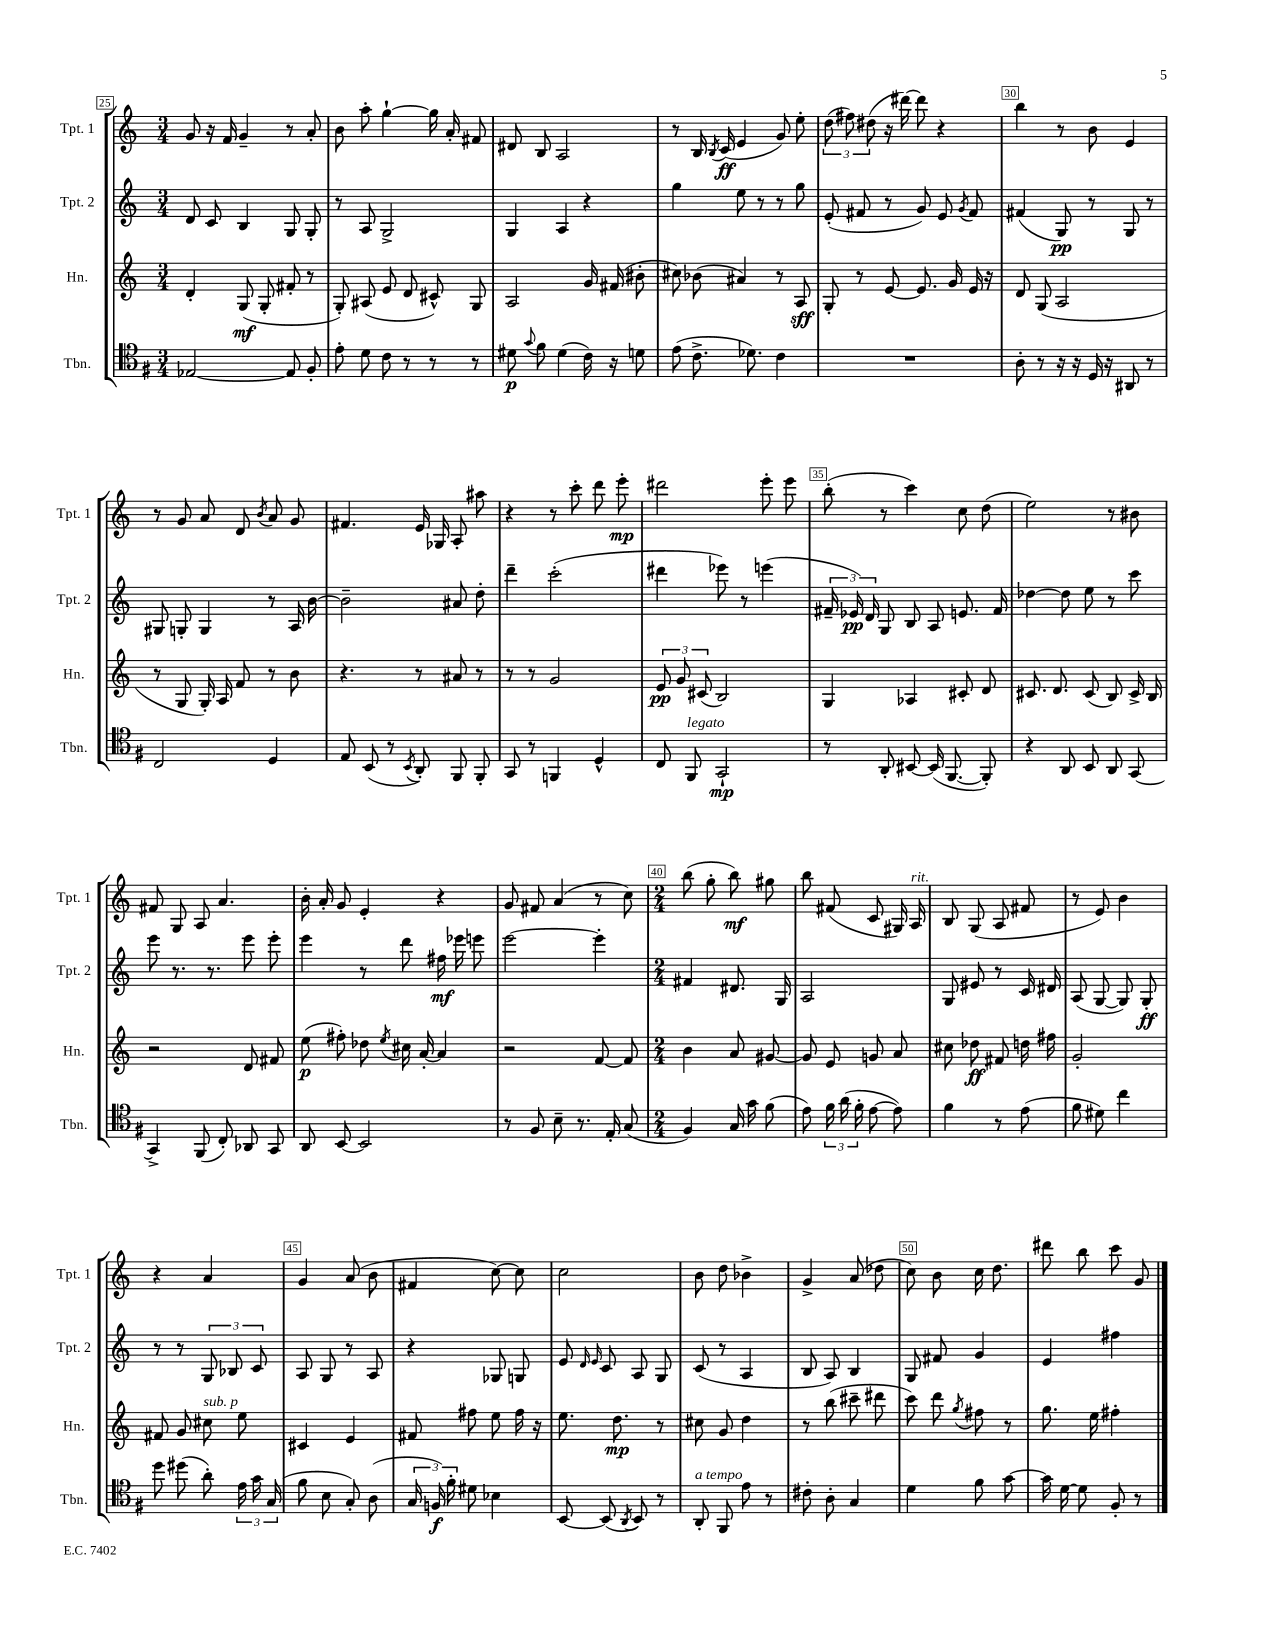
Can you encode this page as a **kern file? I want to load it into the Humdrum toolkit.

**kern	**kern	**kern	**kern
*staff4	*staff3	*staff2	*staff1
*clefC4	*clefG2	*clefG2	*clefG2
*k[f#]	*k[]	*k[]	*k[]
*M3/4	*M3/4	*M3/4	*M3/4
[2E-	4d'	8d	8g
.	.	8c	16r
.	.	.	16f
.	(8G	4B	4g~
.	8G'	.	.
8E-]	8f#'	8G	8r
8F#'	8r	8G'	8a'
=	=	=	=
8e'	8G')	8r	8b
8d	(8A#	8A	8aa'
8c	8e	2G^	[4gg`
8r	8d	.	.
8r	8c#^^)	.	16gg]
.	.	.	16a'
8r	8G	.	8f#
=	=	=	=
8d#	2A	4G	8d#
8qqg	.	.	.
8f#	.	.	8B
(4d#	.	4A	2A
16c)	16g	4r	.
16r	(16f#	.	.
8d	8b#'	.	.
=	=	=	=
(8e	8cc#)	4gg	8r
8.c^	(8b-	.	16B
.	.	.	8qB
.	.	.	(16c
.	4a#)	8ee	4e
8.d-)	.	.	.
.	.	8r	.
4c	8r	8r	8g)
.	8A	8gg	8ee'
=	=	=	=
2.r	8G'	(8e'	(12dd
.	.	.	12ff#)
.	8r	8f#	.
.	.	.	(12dd#
.	[8e	8r	16r
.	.	.	[16ddd#)
.	8.e]	8g)	8ddd#]
.	.	8e	4r
.	16g	.	.
.	.	8qg	.
.	16e	8f#	.
.	16r	.	.
=	=	=	=
8A'	8d	(4f#	4bb
8r	(8G	.	.
16r	2A	8G)	8r
16r	.	.	.
16D	.	8r	8b
16r	.	.	.
8AA#	.	8G	4e
8r	.	8r	.
=	=	=	=
2C	8r	8G#	8r
.	8G	8G'	8g
.	16G')	4G	8a
.	16A	.	.
.	8f	.	8d
.	.	.	8qb
4D	8r	8r	8a
.	8b	16A	8g
.	.	[16b	.
=	=	=	=
8E	4.r	2b~]	4.f#
(8BB	.	.	.
8r	.	.	.
8qBB	.	.	.
8AA')	8r	.	16e
.	.	.	16G-
8FF#	8a#	8a#	8A'
8FF#'	8r	8dd'	8aa#
=	=	=	=
8GG	8r	4ddd~	4r
8r	8r	.	.
4FF	2g	(2ccc'	8r
.	.	.	8ccc'
4D^^	.	.	8ddd
.	.	.	8eee'
=	=	=	=
8C	12e	4ddd#	2ddd#
.	12g	.	.
8FF#	.	.	.
.	(12c#	.	.
2GG`	2B)	8eee-)	.
.	.	8r	.
.	.	(4eee	8eee'
.	.	.	8eee
=	=	=	=
8r	4G	24f#~	(8bb'
.	.	24e-)	.
.	.	24d	.
8AA'	.	8G	8r
[8BB#	4A-	8B	4ccc)
(16BB#]	.	8A	.
[8.FF#	.	.	.
.	8c#'	8.e	8cc
8FF#'])	8d	.	(8dd
.	.	16f#	.
=	=	=	=
4r	8.c#	[4dd-	2ee)
.	8.d	.	.
8AA	.	8dd-]	.
8BB	(8c#	8ee	.
8AA	8B)	8r	8r
[8GG	16c#^	8ccc	8b#
.	16B	.	.
=	=	=	=
4GG^]	2r	8eee	8f#
.	.	8.r	8G
(8FF#	.	.	8A
.	.	8.r	.
8C')	.	.	4.a
8AA-	8d	8eee	.
8GG	8f#	8eee'	.
=	=	=	=
8AA	(8ee	4eee	16b'
.	.	.	16a'
[8BB	8ff#')	.	8g
2BB]	8dd-	8r	4e'
.	8qee	.	.
.	16cc#	8ddd	.
.	[16a'	.	.
.	4a]	16ff#	4r
.	.	16eee-	.
.	.	8eee	.
=	=	=	=
8r	2r	[2eee	8g
8F#	.	.	8f#
8B~	.	.	(4a
8.r	.	.	.
.	[8f	4eee']	8r
16E'	.	.	.
(8G	8f]	.	8cc)
=	=	=	=
*M2/4	*M2/4	*M2/4	*M2/4
4F#)	4b	4f#	(8bb
.	.	.	8gg'
16G	8a	8.d#	8bb)
16g	.	.	.
(8f#	[8g#	.	8gg#
.	.	16G	.
=	=	=	=
8e)	8g#]	2A	8bb
24f#	8e	.	(8f#
(24a	.	.	.
24f#'	.	.	.
[8e	8g	.	8c
8e])	8a	.	16G#)
.	.	.	16A
=	=	=	=
4f#	8cc#	8G	8B
.	8dd-	8e#	(8G
8r	8f#	8r	8A
(8e	16dd	16c	8f#
.	16ff#	16d#	.
=	=	=	=
8f#	2g'	(8A	8r
8d#)	.	[8G	8e)
4cc	.	8G])	4b
.	.	8G'	.
=	=	=	=
8dd	8f#	8r	4r
(8dd#	8g	8r	.
8a')	8cc#	12G	4a
.	.	12B-	.
24e	8ee	.	.
24g	.	12c	.
(24G	.	.	.
=	=	=	=
8f#	4c#	8A	4g
8B	.	8G	.
8G')	4e	8r	(8a
(8A	.	8A	8b
=	=	=	=
24G	8f#	4r	4f#
24F)	.	.	.
24f#'	.	.	.
8d#	8ff#	.	.
4B-	8ee	8G-	[8cc)
.	16ff#	8G	8cc]
.	16r	.	.
=	=	=	=
[8BB	8.ee	8e	2cc
.	.	16qqd	.
.	.	16qqe	.
(8BB]	.	8c	.
.	8.dd	.	.
8qAA	.	.	.
8BB)	.	8A	.
8r	8r	8G	.
=	=	=	=
8AA'	8cc#	(8c	8b
8FF#	8g	8r	8dd
8e	4dd	4A	4b-^
8r	.	.	.
=	=	=	=
8c#'	8r	8B	4g^
8A'	(8bb	8A)	.
4G	8ccc#~	4B	(8a
.	8ddd#	.	8dd-
=	=	=	=
4d	8ccc)	8G	8cc)
.	8ddd	8f#	8b
.	8qgg	.	.
8f#	8ff#	4g	16cc
.	.	.	8.dd
[8g	8r	.	.
=	=	=	=
16g]	8.gg	4e	8ddd#
[16d	.	.	.
8d]	.	.	8bb
.	16ee	.	.
8F#'	4ff#'	4ff#	8ccc
8r	.	.	8g
==	==	==	==
*-	*-	*-	*-
